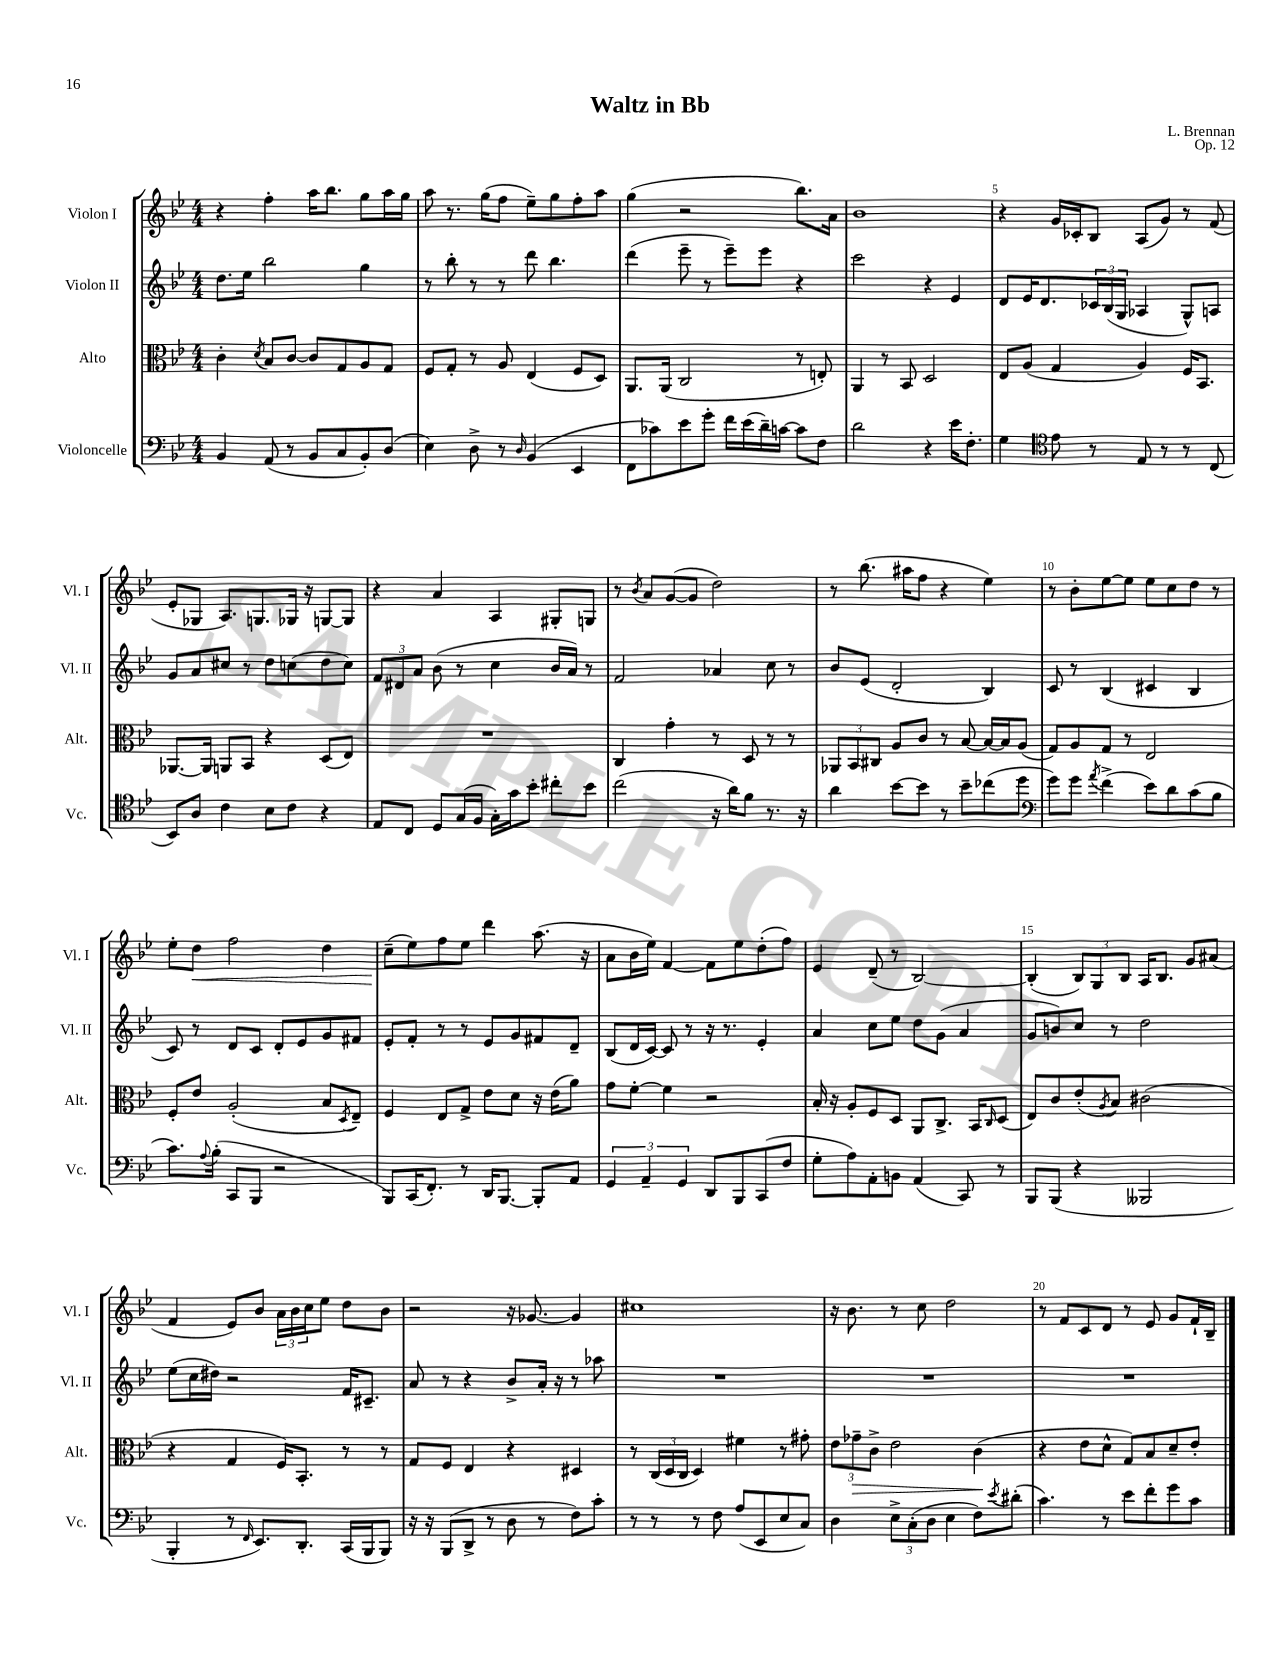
\header { title = "Waltz in Bb" composer = "L. Brennan" opus = "Op. 12" }
<<
\new StaffGroup <<
\new Staff = "s0" \with { instrumentName = "Violon I" shortInstrumentName = "Vl. I" } {
    \clef treble \key bes \major \numericTimeSignature \time 4/4
    r4 f''4-. a''16 bes''8. g''8 a''16 g''16 |
    a''8 r8. g''16( f''8 ees''8--) g''8 f''8-. a''8 |
    g''4( r2 bes''8.) a'16 |
    bes'1 |
    r4 g'16 ces'16-. bes8 a8( g'8) r8 f'8( |
    ees'8-. ges8 a8.) g8. ges16 r16 g8~ g8 |
    r4 a'4 a4 gis8-. g8 |
    r8 \acciaccatura { bes'8 } a'8 g'8~( g'8 d''2) |
    r8 bes''8.( ais''16 f''8 r4 ees''4) |
    r8 bes'8-. ees''8~ ees''8 ees''8 c''8 d''8 r8 |
    ees''8-. d''8\< f''2 d''4 |
    c''8--\!( ees''8) f''8 ees''8 d'''4 a''8.( r16 |
    a'8 bes'16 ees''16) f'4~ f'8 ees''8 d''8-.( f''8) |
    ees'4 d'8--( r8 bes2~) |
    bes4-.( \tuplet 3/2 { bes8) g8 bes8 } a16 bes8. g'8 ais'8( |
    f'4 ees'8) bes'8 \tuplet 3/2 { a'16 bes'16 c''16 } ees''8 d''8 bes'8 |
    r2 r16 ges'8.~ ges'4 |
    cis''1 |
    r16 bes'8. r8 c''8 d''2 |
    r8 f'8 c'8 d'8 r8 ees'8 g'8 f'16-! bes16-- \bar "|." |
}
\new Staff = "s1" \with { instrumentName = "Violon II" shortInstrumentName = "Vl. II" } {
    \clef treble \key bes \major \numericTimeSignature \time 4/4
    d''8. ees''16 bes''2 g''4 |
    r8 bes''8-. r8 r8 d'''8 bes''4. |
    d'''4( ees'''8-- r8 ees'''8--) ees'''8 r4 |
    c'''2 r4 ees'4 |
    d'8 ees'16 d'8. \tuplet 3/2 { ces'16 bes16( g16 } aes4 g8-^) a8 |
    g'8 a'8 cis''8 r8 d''8 c''8( d''8 c''8) |
    \tuplet 3/2 { f'8 dis'8 a'8 } bes'8( r8 c''4 bes'16 a'16) r8 |
    f'2 aes'4 c''8 r8 |
    bes'8 ees'8( d'2-. bes4) |
    c'8 r8 bes4( cis'4 bes4 |
    c'8) r8 d'8 c'8 d'8-. ees'8 g'8 fis'8 |
    ees'8-. f'8-. r8 r8 ees'8 g'8 fis'8 d'8-- |
    bes8( d'16 c'16~) c'8 r8 r16 r8. ees'4-. |
    a'4 c''8 ees''8 d''8 g'8( a'4 |
    g'8 b'8) c''8 r8 d''2 |
    ees''8( c''16 dis''16) r2 f'16 cis'8.-- |
    a'8 r8 r4 bes'8-> a'16-. r16 r8 aes''8 |
    R1 |
    R1 |
    R1 \bar "|." |
}
\new Staff = "s2" \with { instrumentName = "Alto" shortInstrumentName = "Alt." } {
    \clef alto \key bes \major \numericTimeSignature \time 4/4
    c'4-. \acciaccatura { d'8 } bes8 c'8~ c'8 g8 a8 g8 |
    f8 g8-. r8 a8 ees4( f8 d8) |
    a,8. a,16( c2 r8 e8-.) |
    a,4 r8 bes,8 d2 |
    ees8 a8( g4 a4) f16 bes,8. |
    aes,8.~ aes,16 a,8 bes,8 r4 d8( ees8) |
    R1 |
    c4 g'4-. r8 d8 r8 r8 |
    \tuplet 3/2 { aes,8 bes,8 cis8 } a8 c'8 r8 bes8~ bes16~ bes16 a8( |
    g8) a8 g8 r8 ees2 |
    f8-. ees'8 a2-.( bes8 \acciaccatura { d8 } ees8--) |
    f4 ees8 g8-> ees'8 d'8 r16 ees'16( a'8) |
    g'8 f'8~-. f'4 r2 |
    bes16-. r16 a8-. f8 d8 a,8 c8.-> bes,16 \grace { c16 } d8( |
    ees8) c'8 ees'8-.( \acciaccatura { a8 } bes8) cis'2( |
    r4 g4 f16) bes,8.-. r8 r8 |
    g8 f8 ees4 r4 dis4 |
    r8 \tuplet 3/2 { c16( d16 c16 } d4) fis'4 r8 gis'8-. |
    \tuplet 3/2 { ees'8 ges'8--\> c'8-> } ees'2 c'4\!( |
    r4 ees'8 d'8-^ g8) bes8 d'8-- ees'8-. \bar "|." |
}
\new Staff = "s3" \with { instrumentName = "Violoncelle" shortInstrumentName = "Vc." } {
    \clef bass \key bes \major \numericTimeSignature \time 4/4
    bes,4 a,8( r8 bes,8 c8 bes,8-.) d8( |
    ees4) d8-> r8 \grace { d16 } bes,4( ees,4 |
    f,8 ces'8) ees'8 g'8-. f'16 ees'16( d'16--) c'16~ c'8 f8 |
    d'2 r4 ees'16 f8.-. |
    g4 \clef tenor ees'8 r8 ees8 r8 r8 c8( |
    bes,8) a8 c'4 bes8 c'8 r4 |
    ees8 c8 d8 g16( f16 g16-.) g'16 bes'8-. cis''8-. bes'8 |
    c''2( r16 a'16) f'8 r8. r16 |
    a'4 bes'8~ bes'8 r8 bes'8-- ces''8( d''8 |
    \clef bass g'8) g'8 \acciaccatura { a'8 } f'4->( ees'8) d'8 c'8( bes8 |
    c'8.) \appoggiatura { a8 } bes16-.( c,8 bes,,8 r2 |
    bes,,8) c,16( f,8.-.) r8 d,16 bes,,8.~ bes,,8-. a,8 |
    \tuplet 3/2 { g,4 a,4-- g,4 } d,8 bes,,8 c,8( f8 |
    g8-. a8) a,8-. b,8 a,4( c,8) r8 |
    bes,,8 bes,,8( r4 beses,,2 |
    bes,,4-. r8 \grace { f,16 } ees,8.) d,8.-. c,16( bes,,16 bes,,8) |
    r16 r16 bes,,8( d,8-> r8 d8 r8 f8) c'8-. |
    r8 r8 r8 f8 a8( ees,8 ees8 c8) |
    d4 \tuplet 3/2 { ees8-> c8-.( d8 } ees4 f8) \acciaccatura { ees'8 } dis'8-.( |
    c'4.) r8 ees'8 f'8-. g'8 c'8 \bar "|." |
}
>>
>>
\layout { \context { \Score \override BarNumber.break-visibility = ##(#f #t #t) barNumberVisibility = #(every-nth-bar-number-visible 5) } }
